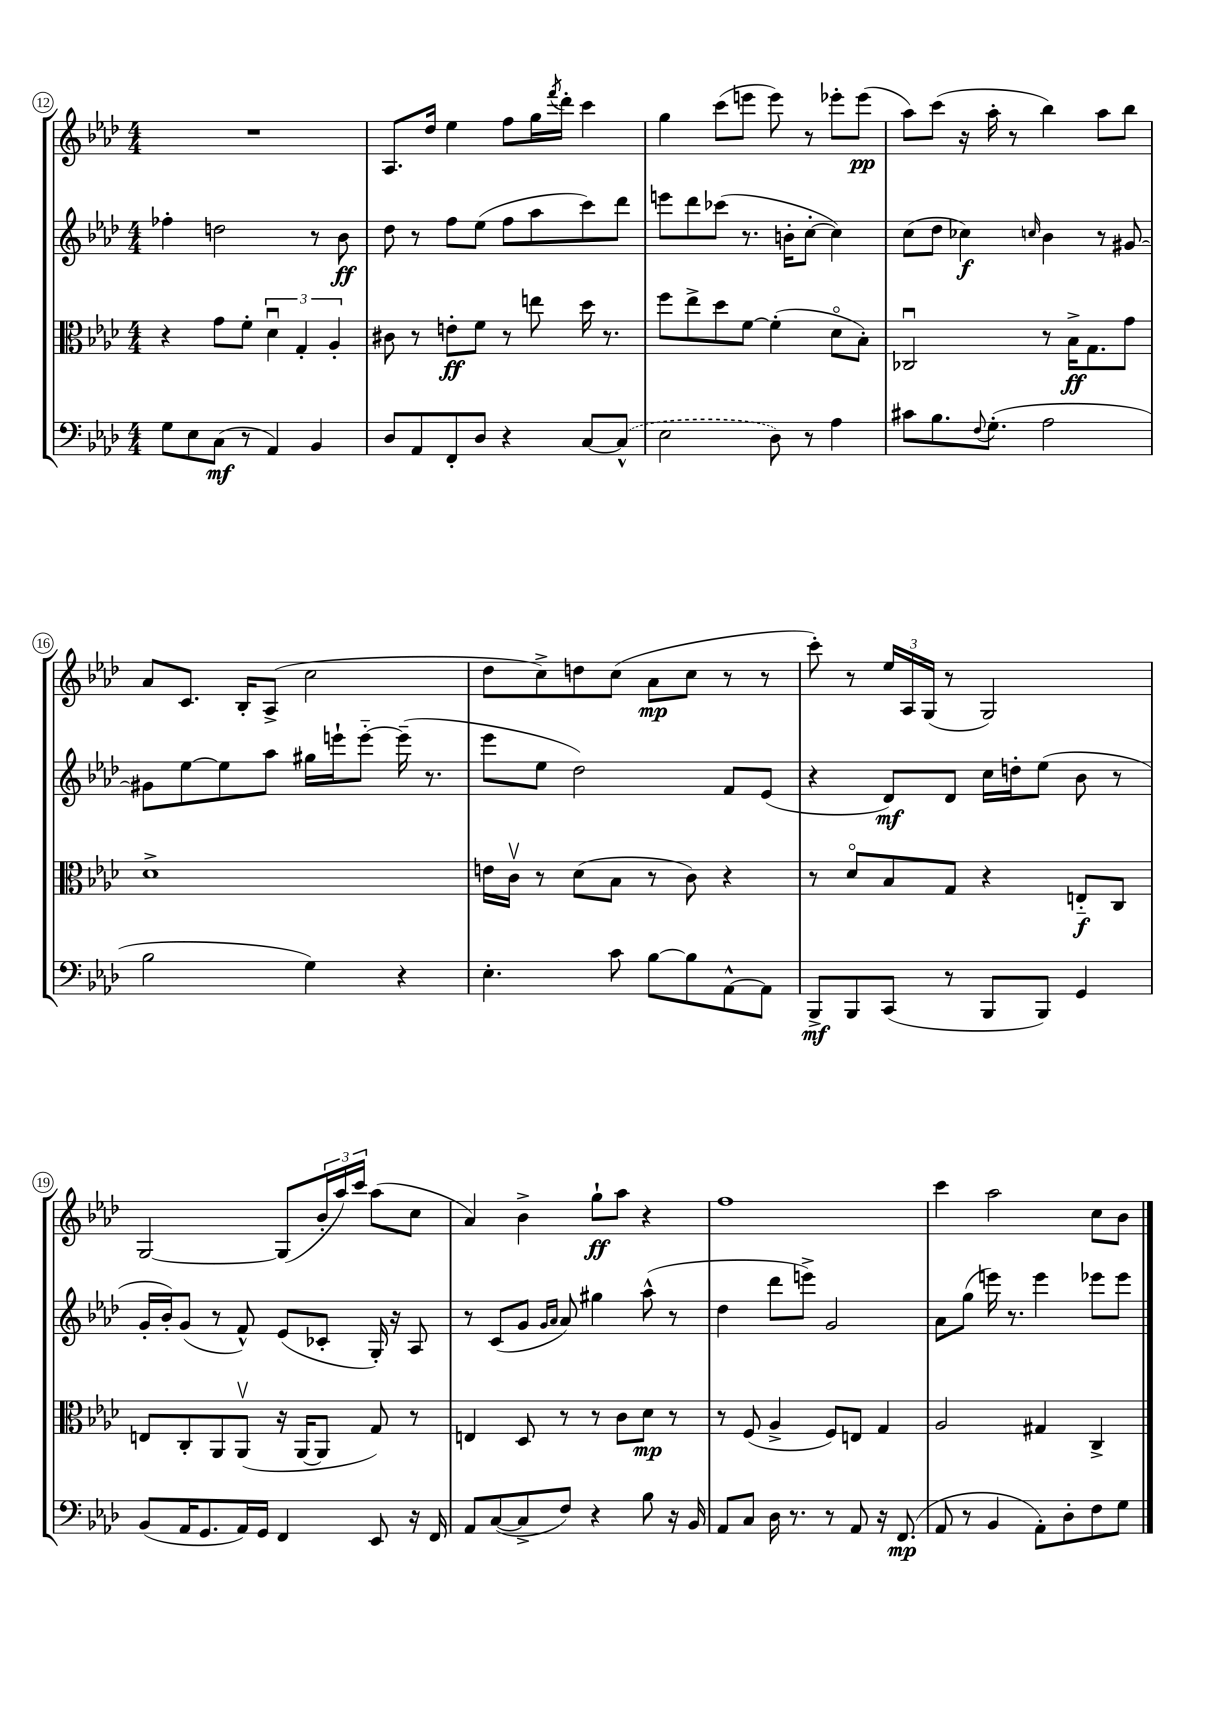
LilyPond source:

<<
\new StaffGroup <<
\new Staff = "s0" {
    \clef treble \key aes \major \numericTimeSignature \time 4/4
    R1 |
    aes8. des''16 ees''4 f''8 g''16 \acciaccatura { f'''8 } des'''16-. c'''4 |
    g''4 c'''8( e'''8 e'''8) r8 ees'''8-. ees'''8\pp( |
    aes''8) c'''8( r16 aes''16-. r8 bes''4) aes''8 bes''8 |
    aes'8 c'8. bes16-. aes8->( c''2 |
    des''8 c''8->) d''8 c''8( aes'8\mp c''8 r8 r8 |
    c'''8-.) r8 \tuplet 3/2 { ees''16 aes16 g16( } r8 g2) |
    g2~ g8( \tuplet 3/2 { bes'16-. aes''16) c'''16 } aes''8( c''8 |
    aes'4) bes'4-> g''8-!\ff aes''8 r4 |
    f''1 |
    c'''4 aes''2 c''8 bes'8 \bar "|." |
}
\new Staff = "s1" {
    \clef treble \key aes \major \numericTimeSignature \time 4/4
    fes''4-. d''2 r8 bes'8\ff |
    des''8 r8 f''8 ees''8( f''8 aes''8 c'''8) des'''8 |
    e'''8 des'''8 ces'''8( r8. b'16-. c''8~-. c''4) |
    c''8( des''8 ces''4\f) \grace { c''16 } bes'4 r8 gis'8~ |
    gis'8 ees''8~ ees''8 aes''8 gis''16 e'''16-! e'''8~-_ e'''16--( r8. |
    ees'''8 ees''8 des''2) f'8 ees'8( |
    r4 des'8\mf) des'8 c''16 d''16-. ees''8( bes'8 r8 |
    g'16-. bes'16-.) g'8( r8 f'8-^) ees'8( ces'8-. g16-.) r16 aes8 |
    r8 c'8( g'8 \grace { g'16 aes'16 } aes'8) gis''4 aes''8-^( r8 |
    des''4 des'''8 e'''8->) g'2 |
    aes'8 g''8( e'''16) r8. e'''4 ees'''8 ees'''8 \bar "|." |
}
\new Staff = "s2" {
    \clef alto \key aes \major \numericTimeSignature \time 4/4
    r4 g'8 f'8-. \tuplet 3/2 { des'4\downbow g4-. aes4-. } |
    cis'8 r8 e'8-.\ff f'8 r8 e''8 des''16 r8. |
    f''8 ees''8-> des''8 f'8~ f'4-.( des'8\flageolet bes8-.) |
    ces2\downbow r8 bes16->\ff g8. g'8 |
    des'1-> |
    e'16 c'16\upbow r8 des'8( bes8 r8 c'8) r4 |
    r8 des'8\flageolet bes8 g8 r4 e8-_\f c8 |
    e8 c8-. aes,8 aes,8\upbow( r16 aes,16~ aes,8 g8) r8 |
    e4 des8 r8 r8 c'8 des'8\mp r8 |
    r8 f8( aes4-> f8) e8 g4 |
    aes2 gis4 c4-> \bar "|." |
}
\new Staff = "s3" {
    \clef bass \key aes \major \numericTimeSignature \time 4/4
    g8 ees8 c8\mf( r8 aes,4) bes,4 |
    des8 aes,8 f,8-. des8 r4 c8~ \once \slurDashed c8-^( |
    ees2 des8) r8 aes4 |
    cis'8 bes8. \appoggiatura { f8 } g8.-.( aes2 |
    bes2 g4) r4 |
    ees4.-. c'8 bes8~ bes8 aes,8~-^ aes,8 |
    bes,,8->\mf bes,,8 c,8( r8 bes,,8 bes,,8) g,4 |
    bes,8( aes,16 g,8. aes,16) g,16 f,4 ees,8 r16 f,16 |
    aes,8 c8~( c8-> f8) r4 bes8 r16 bes,16 |
    aes,8 c8 des16 r8. r8 aes,8 r16 f,8.\mp( |
    aes,8 r8 bes,4 aes,8-.) des8-. f8 g8 \bar "|." |
}
>>
>>
\layout { \context { \Score currentBarNumber = #12 \override BarNumber.stencil = #(make-stencil-circler 0.1 0.3 ly:text-interface::print) } }
